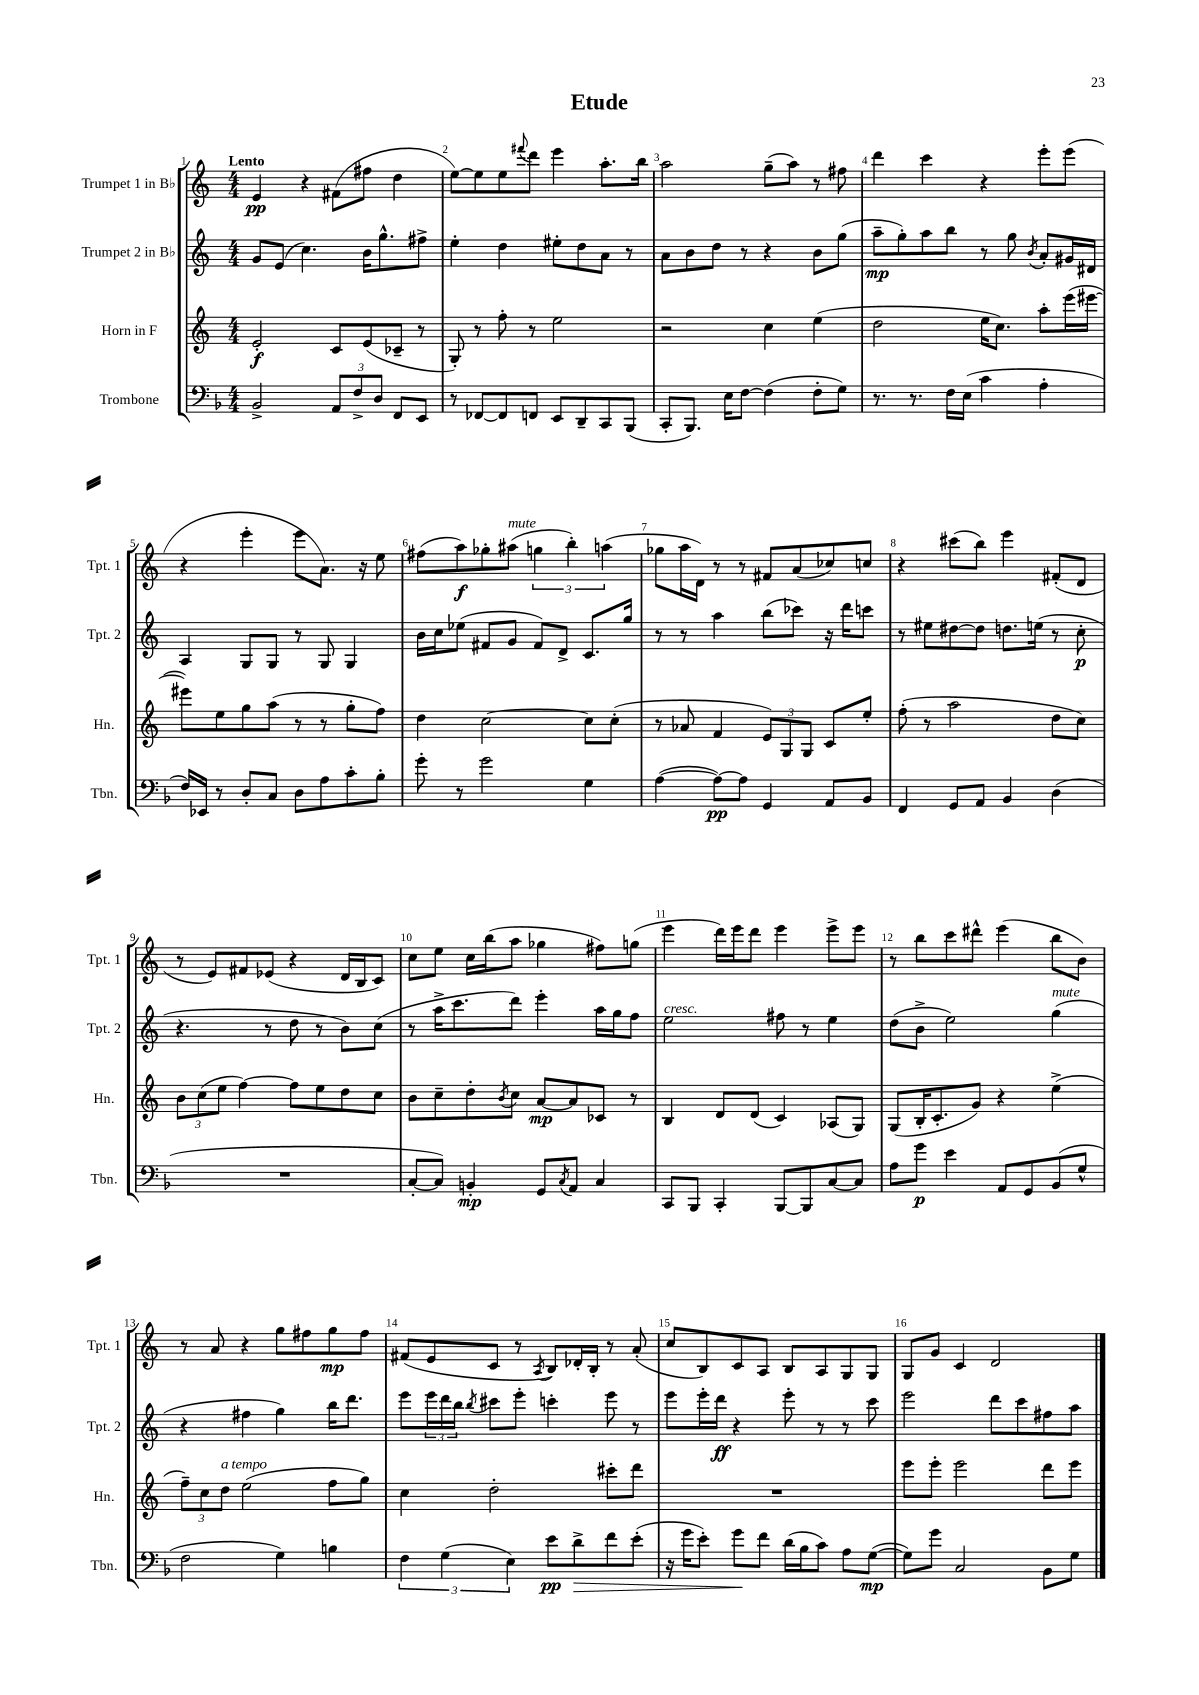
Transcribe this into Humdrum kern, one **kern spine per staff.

**kern	**dynam	**kern	**dynam	**kern	**dynam	**kern	**dynam
*part4	*part4	*part3	*part3	*part2	*part2	*part1	*part1
*staff4	*staff4	*staff3	*staff3	*staff2	*staff2	*staff1	*staff1
*I"Trombone	*	*I"Horn in F	*	*I"Trumpet 2 in B♭	*	*I"Trumpet 1 in B♭	*
*I'Tbn.	*	*I'Hn.	*	*I'Tpt. 2	*	*I'Tpt. 1	*
*clefF4	*	*clefG2	*	*clefG2	*	*clefG2	*
*k[b-]	*	*k[]	*	*k[]	*	*k[]	*
*M4/4	*	*M4/4	*	*M4/4	*	*M4/4	*
=1	=1	=1	=1	=1	=1	=1	=1
!	!	!	!	!	!	!LO:TX:a:B:t=Lento	!
2BB-^/	.	2e'/	f	8g/L	.	4e/	pp
.	.	.	.	(8e/J	.	.	.
.	.	.	.	4.cc\)	.	4r	.
12AA/L	.	8c/L	.	.	.	(8f#X\L	.
12F^/	.	.	.	.	.	.	.
.	.	(8e/	.	16b\KL	.	8ff#X\J	.
12D/J	.	.	.	.	.	.	.
.	.	.	.	8.gg^^\	.	.	.
8FF/L	.	8c-X~/J	.	.	.	4dd\	.
8EE/J	.	8r	.	8ff#X^\J	.	.	.
=2	=2	=2	=2	=2	=2	=2	=2
8r	.	8G'/)	.	4ee'\	.	[8ee\L)	.
[8FF-X/L	.	8r	.	.	.	8ee\]	.
8FF-/]	.	8ff'\	.	4dd\	.	8ee\	.
.	.	.	.	.	.	8qqfff#X/	.
8FFn/J	.	8r	.	.	.	8ddd\J	.
8EE/L	.	2ee\	.	8ee#X'\L	.	4eee\	.
8DD~/	.	.	.	8dd\	.	.	.
8CC/	.	.	.	8a\J	.	8.aa'\L	.
(8BBB-/J	.	.	.	8r	.	.	.
.	.	.	.	.	.	16bb\Jk	.
=3	=3	=3	=3	=3	=3	=3	=3
8CC'/L	.	2r	.	8a\L	.	2aa\	.
8.BBB-/J)	.	.	.	8b\	.	.	.
.	.	.	.	8dd\J	.	.	.
16E\KL	.	.	.	.	.	.	.
[8F\J	.	.	.	8r	.	.	.
(4F\]	.	4cc\	.	4r	.	(8gg~\L	.
.	.	.	.	.	.	8aa\J)	.
8F'\L	.	(4ee\	.	8b\L	.	8r	.
8G\J)	.	.	.	(8gg\J	.	8ff#X\	.
=4	=4	=4	=4	=4	=4	=4	=4
8.r	.	2dd\	.	8aa~\L	mp	4ddd\	.
.	.	.	.	8gg'\)	.	.	.
8.r	.	.	.	.	.	.	.
.	.	.	.	8aa\	.	4ccc\	.
16F\LL	.	.	.	8bb\J	.	.	.
(16E\JJ	.	.	.	.	.	.	.
4c\	.	16ee\KL	.	8r	.	4r	.
.	.	8.cc\J)	.	.	.	.	.
.	.	.	.	8gg\	.	.	.
.	.	.	.	8qb/	.	.	.
4A'\	.	8aa'\L	.	8a'/L	.	8eee'\L	.
.	.	(16eee\L	.	16g#X/L	.	(8eee\J	.
.	.	[16eee#X\JJ	.	16d#X/JJ	.	.	.
!!LO:LB:g=z
=5	=5	=5	=5	=5	=5	=5	=5
16F/LL)	.	8eee#X\L])	.	4A/	.	4r	.
16EE-X/JJ	.	.	.	.	.	.	.
8r	.	8ee\	.	.	.	.	.
8D'/L	.	8gg\	.	8G/L	.	4eee'\	.
8C/J	.	(8aa\J	.	8G/J	.	.	.
8D\L	.	8r	.	8r	.	8eee\L	.
8A\	.	8r	.	8G/	.	8.a\J)	.
8c'\	.	8gg'\L	.	4G/	.	.	.
.	.	.	.	.	.	16r	.
8B-'\J	.	8ff\J)	.	.	.	8ee\	.
=6	=6	=6	=6	=6	=6	=6	=6
8g'\	.	4dd\	.	16b\LL	.	(8ff#X\L	.
.	.	.	.	16cc\J	.	.	.
8r	.	.	.	(8ee-X\J	.	8aa\)	f
2g\	.	[2cc\	.	8f#X/L	.	8gg-X'\	.
!	!	!	!	!	!	!LO:TX:a:i:t=mute	!
.	.	.	.	8g/J	.	(8aa#X\J	.
.	.	.	.	8f#/L)	.	6ggn\	.
.	.	.	.	8d^/J	.	.	.
.	.	.	.	.	.	6bb'\)	.
4G\	.	8cc\L]	.	8.c/L	.	.	.
.	.	.	.	.	.	(6aan\	.
.	.	(8cc'\J	.	.	.	.	.
.	.	.	.	16gg/Jk	.	.	.
=7	=7	=7	=7	=7	=7	=7	=7
([4A\	.	8r	.	8r	.	8gg-X\L	.
.	.	8a-X/	.	8r	.	16aa\L	.
.	.	.	.	.	.	16d\JJ)	.
8A\L_)	pp	4f/	.	4aa\	.	8r	.
8A\J]	.	.	.	.	.	8r	.
4GG/	.	12e/L)	.	(8bb\L	.	8f#X/L	.
.	.	12G/	.	.	.	.	.
.	.	.	.	8ccc-X\J)	.	(8a/	.
.	.	12G/J	.	.	.	.	.
8AA/L	.	8c/L	.	16r	.	8cc-X/)	.
.	.	.	.	16ddd\KL	.	.	.
8BB-/J	.	8ee'/J	.	8cccn\J	.	8ccn/J	.
=8	=8	=8	=8	=8	=8	=8	=8
4FF/	.	(8ff'\	.	8r	.	4r	.
.	.	8r	.	8ee#X\L	.	.	.
8GG/L	.	2aa\	.	[8dd#X\	.	(8ccc#X\L	.
8AA/J	.	.	.	8dd#\J]	.	8bb\J)	.
4BB-/	.	.	.	8.ddn\L	.	4eee\	.
.	.	.	.	(16een\Jk	.	.	.
(4D\	.	8dd\L	.	8r	.	(8f#X'/L	.
.	.	8cc\J)	.	8cc'\	p	8d/J	.
!!LO:LB:g=z
=9	=9	=9	=9	=9	=9	=9	=9
1r	.	12b\L	.	4.r	.	8r	.
.	.	(12cc\	.	.	.	.	.
.	.	.	.	.	.	8e/L)	.
.	.	12ee\J	.	.	.	.	.
.	.	[4ff\)	.	.	.	8f#X/	.
.	.	.	.	8r	.	(8e-X/J	.
.	.	8ff\L]	.	8dd\	.	4r	.
.	.	8ee\	.	8r	.	.	.
.	.	8dd\	.	8b\L)	.	16d/LL	.
.	.	.	.	.	.	16B/J	.
.	.	8cc\J	.	(8cc\J	.	8c/J)	.
=10	=10	=10	=10	=10	=10	=10	=10
[8C'/L	.	8b\L	.	8r	.	8cc\L	.
8C/J])	.	8cc~\	.	16aa^\KL	.	8ee\J	.
.	.	.	.	8.ccc\	.	.	.
4BBn'/	mp	8dd'\	.	.	.	16cc\LL	.
.	.	.	.	.	.	(16bb\J	.
.	.	8qb/	.	.	.	.	.
.	.	8cc\J	.	8ddd\J)	.	8aa\J	.
8GG/L	.	[8a/L	mp	4eee'\	.	4gg-X\	.
8qC/	.	.	.	.	.	.	.
8AA/J	.	8a/]	.	.	.	.	.
4C/	.	8c-X/J	.	16aa\LL	.	8ff#X\L)	.
.	.	.	.	16gg\J	.	.	.
.	.	8r	.	8ff\J	.	(8ggn\J	.
=11	=11	=11	=11	=11	=11	=11	=11
!	!	!	!	!LO:TX:a:i:t=cresc.	!	!	!
8CC/L	.	4B/	.	2ee\	.	4eee\	.
8BBB-/J	.	.	.	.	.	.	.
4CC'/	.	8d/L	.	.	.	16ddd\LL)	.
.	.	.	.	.	.	16eee\J	.
.	.	(8d/J	.	.	.	8ddd\J	.
[8BBB-/L	.	4c/)	.	8ff#X\	.	4eee\	.
8BBB-/]	.	.	.	8r	.	.	.
[8C/	.	(8A-X/L	.	4ee\	.	8eee^\L	.
8C/J]	.	8G/J)	.	.	.	8eee\J	.
=12	=12	=12	=12	=12	=12	=12	=12
8A\L	.	(8G/L	.	(8dd\L	.	8r	.
8g\J	p	16B'/K	.	8b^\J	.	8bb\L	.
.	.	8.c'/	.	.	.	.	.
4e\	.	.	.	2ee\)	.	8ccc\	.
.	.	8g/J)	.	.	.	8ddd#X^^\J	.
8AA/L	.	4r	.	.	.	(4eee\	.
8GG/	.	.	.	.	.	.	.
!	!	!	!	!LO:TX:a:i:t=mute	!	!	!
(8BB-/	.	(4ee^\	.	(4gg\	.	8bb\L	.
8G^^/J	.	.	.	.	.	8b\J)	.
!!LO:LB:g=z
=13	=13	=13	=13	=13	=13	=13	=13
2F\	.	12ff~\L)	.	4r	.	8r	.
.	.	12cc\	.	.	.	.	.
.	.	.	.	.	.	8a/	.
!	!	!LO:TX:a:i:t=a tempo	!	!	!	!	!
.	.	12dd\J	.	.	.	.	.
.	.	(2ee\	.	4ff#X\	.	4r	.
4G\)	.	.	.	4gg\)	.	8gg\L	.
.	.	.	.	.	.	8ff#X\	.
4Bn\	.	8ff\L	.	16bb\KL	.	8gg\	mp
.	.	.	.	8.ddd\J	.	.	.
.	.	8gg\J)	.	.	.	8ff#\J	.
=14	=14	=14	=14	=14	=14	=14	=14
6F\	.	4cc\	.	8eee\L	.	(8f#X/L	.
.	.	.	.	24eee\L	.	8e/	.
(6G\	.	.	.	24ddd\	.	.	.
.	.	.	.	24bb\JJ	.	.	.
.	.	.	.	8qbb/	.	.	.
.	.	2dd'\	.	8ccc#X\L	.	8c/J	.
6E\)	.	.	.	.	.	.	.
.	.	.	.	8eee'\J	.	8r	.
.	.	.	.	.	.	8qA/	.
8e\L	pp	.	.	4cccn'\	.	8B/L)	.
!	!LO:HP:b	!	!	!	!	!	!
8d^\	>	.	.	.	.	16d-X'/L	.
.	.	.	.	.	.	16B'/JJ	.
8f\	.	8ccc#X'\L	.	8eee\	.	8r	.
(8e'\J	.	8ddd\J	.	8r	.	(8a'/	.
=15	=15	=15	=15	=15	=15	=15	=15
16r	.	1r	.	8eee\L	.	8cc/L	.
16g\KL	.	.	.	.	.	.	.
8e'\J)	.	.	.	16eee'\L	.	8B/)	.
.	.	.	.	16ddd\JJ	ff	.	.
8g\L	.	.	.	4r	.	8c/	.
8f\J	]	.	.	.	.	8A/J	.
(16d\LL	.	.	.	8eee'\	.	8B/L	.
16B-\J	.	.	.	.	.	.	.
8c\J)	.	.	.	8r	.	8A/	.
8A\L	.	.	.	8r	.	8G/	.
([8G\J	mp	.	.	8ccc\	.	8G/J	.
=16	=16	=16	=16	=16	=16	=16	=16
8G\L])	.	8eee\L	.	2eee\	.	8G/L	.
8g\J	.	8eee'\J	.	.	.	8g/J	.
2C/	.	2eee\	.	.	.	4c/	.
.	.	.	.	8ddd\L	.	2d/	.
.	.	.	.	8ccc\	.	.	.
8BB-\L	.	8ddd\L	.	8ff#X\	.	.	.
8G\J	.	8eee\J	.	8aa\J	.	.	.
==	==	==	==	==	==	==	==
*-	*-	*-	*-	*-	*-	*-	*-
